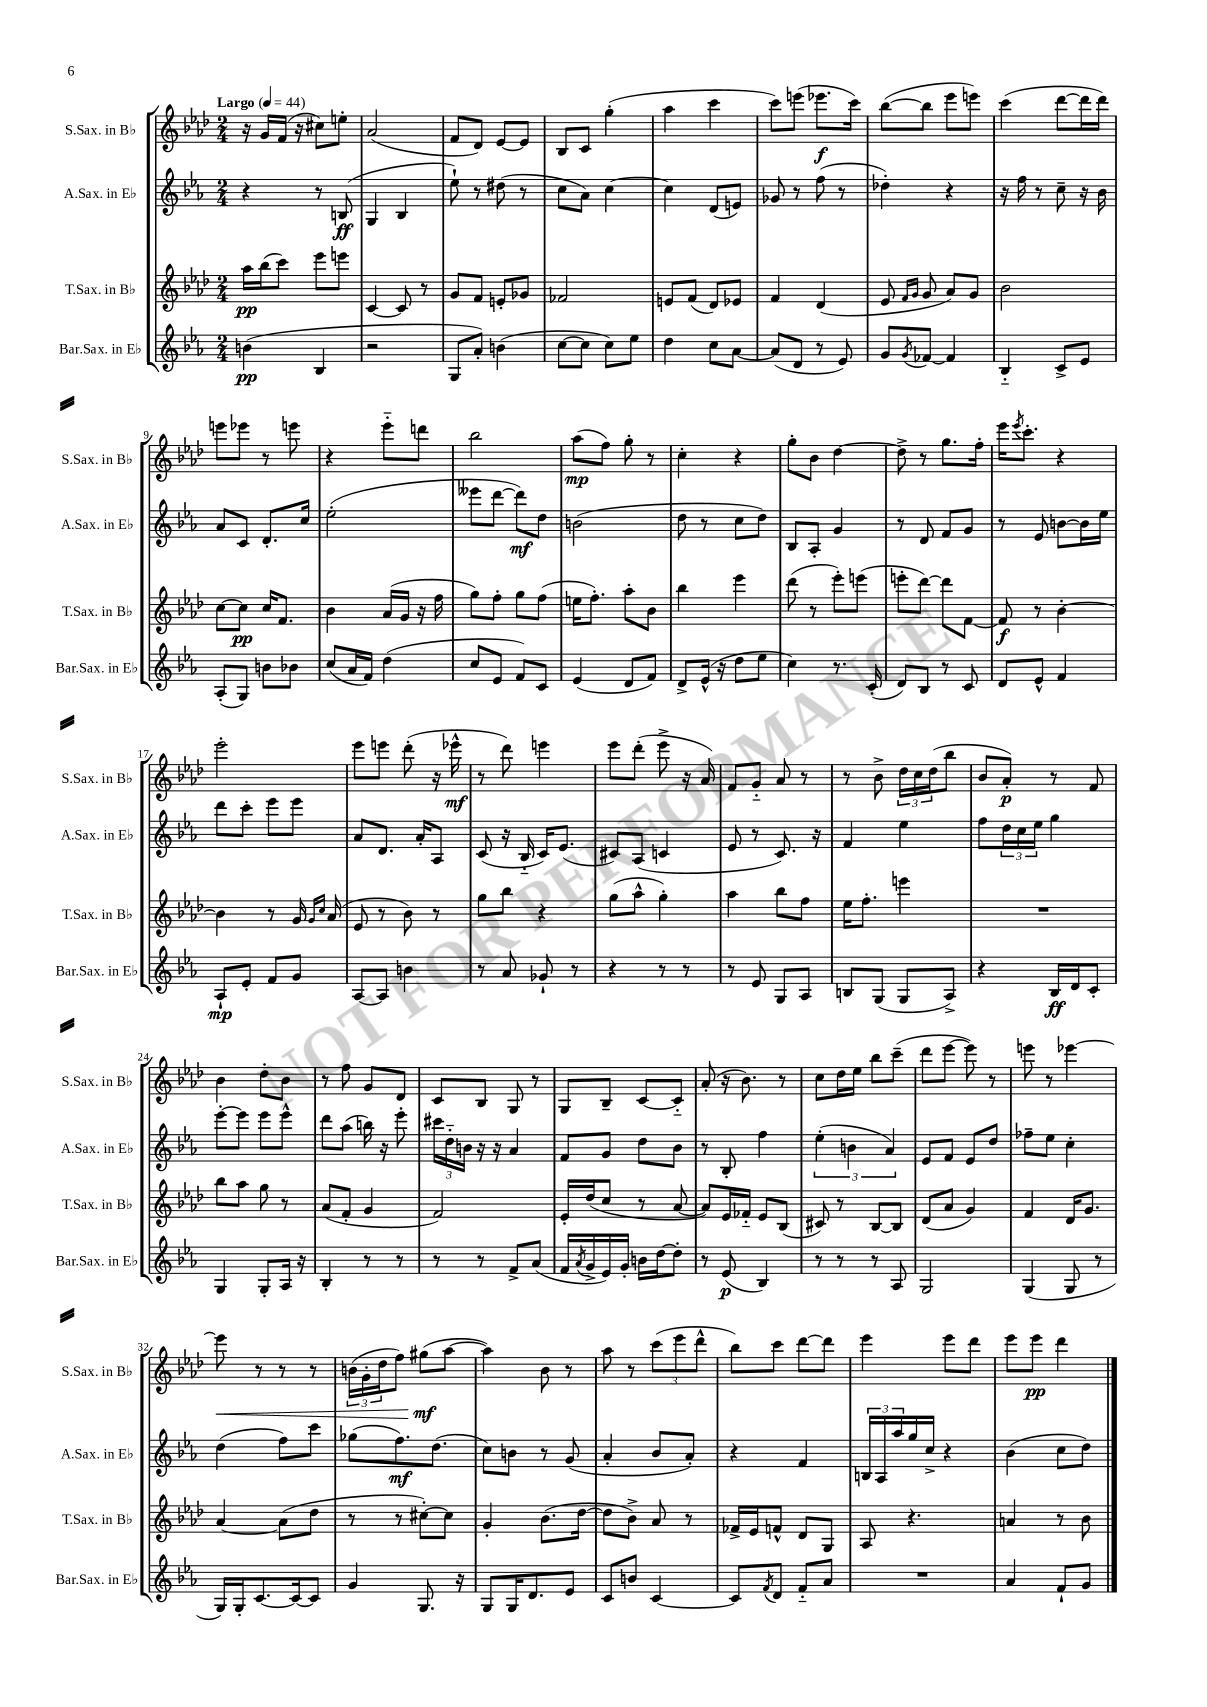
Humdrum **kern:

**kern	**dynam	**kern	**dynam	**kern	**dynam	**kern	**dynam
*part4	*part4	*part3	*part3	*part2	*part2	*part1	*part1
*staff4	*staff4	*staff3	*staff3	*staff2	*staff2	*staff1	*staff1
*I"Bar.Sax. in E♭	*	*I"T.Sax. in B♭	*	*I"A.Sax. in E♭	*	*I"S.Sax. in B♭	*
*I'Bar.Sax. in E♭	*	*I'T.Sax. in B♭	*	*I'A.Sax. in E♭	*	*I'S.Sax. in B♭	*
*clefG2	*	*clefG2	*	*clefG2	*	*clefG2	*
*k[b-e-a-]	*	*k[b-e-a-d-]	*	*k[b-e-a-]	*	*k[b-e-a-d-]	*
*M2/4	*	*M2/4	*	*M2/4	*	*M2/4	*
*MM44	*	*MM44	*	*MM44	*	*MM44	*
=1	=1	=1	=1	=1	=1	=1	=1
!	!	!	!	!	!	!LO:TX:a:B:t=Largo	!
(4bn\	pp	16aa-\LL	pp	4r	.	16r	.
.	.	(16bb-\J	.	.	.	16g/LL	.
.	.	8ccc\J)	.	.	.	(16f/JJ	.
.	.	.	.	.	.	16r	.
4B-/	.	8eee-\L	.	8r	.	8cc#X\L)	.
.	.	8eeen\J	.	(8Bn/	ff	8een'\J	.
=2	=2	=2	=2	=2	=2	=2	=2
2r	.	[4c/	.	4G/	.	(2a-/	.
.	.	8c/]	.	4B-/	.	.	.
.	.	8r	.	.	.	.	.
=3	=3	=3	=3	=3	=3	=3	=3
8G/L	.	8g/L	.	8ee-`\)	.	8f/L	.
8a-'/J)	.	8f/J	.	8r	.	8d-/J)	.
(4bn\	.	8en'/L	.	(8dd#X\	.	[8e-/L	.
.	.	8g-X/J	.	8r	.	8e-/J]	.
=4	=4	=4	=4	=4	=4	=4	=4
[8cc\L	.	2f-X/	.	8cc\L	.	8B-/L	.
8cc\J]	.	.	.	8a-\J)	.	8c/J	.
8cc\L)	.	.	.	[4cc\	.	(4gg'\	.
8ee-\J	.	.	.	.	.	.	.
=5	=5	=5	=5	=5	=5	=5	=5
4dd\	.	8en/L	.	4cc\]	.	4aa-\	.
.	.	(8f/J	.	.	.	.	.
8cc\L	.	8d-/L)	.	(8d/L	.	4ccc\	.
[8a-\J	.	8e-X/J	.	8en/J)	.	.	.
=6	=6	=6	=6	=6	=6	=6	=6
(8a-/L]	.	4f/	.	8g-X/	.	8ccc\L)	.
8d/J	.	.	.	8r	.	(8eeen\J	.
8r	.	(4d-/	.	(8ff\	.	8.eee-X\L	f
8e-/)	.	.	.	8r	.	.	.
.	.	.	.	.	.	16ccc\Jk)	.
=7	=7	=7	=7	=7	=7	=7	=7
8g/L	.	8e-/	.	4dd-X'\)	.	([8bb-\L	.
.	.	16qqf/LL	.	.	.	.	.
8qg/	.	16qqg/JJ	.	.	.	.	.
[8f-X/J	.	8g/	.	.	.	8bb-\J]	.
4f-/]	.	8a-/L)	.	4r	.	8eee-\L	.
.	.	8g/J	.	.	.	8eeen\J)	.
=8	=8	=8	=8	=8	=8	=8	=8
4B-/	.	2b-\	.	16r	.	(4ccc\	.
.	.	.	.	16ff\	.	.	.
.	.	.	.	8r	.	.	.
8c^/L	.	.	.	8cc~\	.	[8ddd-\L	.
8e-/J	.	.	.	16r	.	16ddd-\L]	.
.	.	.	.	16b-\	.	16ddd-\JJ)	.
!!LO:LB:g=z
=9	=9	=9	=9	=9	=9	=9	=9
(8A-'/L	.	[8cc\L	.	8a-/L	.	8eeen\L	.
8G/J)	.	8cc\J]	pp	8c/J	.	8eee-X\J	.
8bn\L	.	16cc/KL	.	8.d'/L	.	8r	.
.	.	8.f/J	.	.	.	.	.
8b-X\J	.	.	.	.	.	8eeen\	.
.	.	.	.	16cc/Jk	.	.	.
=10	=10	=10	=10	=10	=10	=10	=10
(8cc/L	.	4b-\	.	(2ee-'\	.	4r	.
16a-/L	.	.	.	.	.	.	.
16f/JJ)	.	.	.	.	.	.	.
(4dd\	.	(16a-/LL	.	.	.	8eee-\L	.
.	.	16g/JJ	.	.	.	.	.
.	.	16r	.	.	.	8dddn\J	.
.	.	16ff\	.	.	.	.	.
=11	=11	=11	=11	=11	=11	=11	=11
8cc/L	.	8gg\L)	.	8eee--X\L	.	2bb-\	.
8e-/J	.	8ff'\J	.	[8ddd\J	.	.	.
8f/L)	.	8gg\L	.	8ddd\L])	mf	.	.
8c/J	.	(8ff\J	.	8dd\J	.	.	.
=12	=12	=12	=12	=12	=12	=12	=12
(4e-/	.	16een\KL	.	(2bn\	.	(8aa-\L	mp
.	.	8.ff'\J)	.	.	.	.	.
.	.	.	.	.	.	8ff\J)	.
8d/L	.	8aa-'\L	.	.	.	8gg'\	.
8f/J)	.	8b-\J	.	.	.	8r	.
=13	=13	=13	=13	=13	=13	=13	=13
8d^/L	.	4bb-\	.	8dd\	.	4cc'\	.
(16e-^^/Jk	.	.	.	8r	.	.	.
16r	.	.	.	.	.	.	.
8dd\L	.	4eee-\	.	8cc\L	.	4r	.
8ee-\J	.	.	.	8dd\J)	.	.	.
=14	=14	=14	=14	=14	=14	=14	=14
4cc\)	.	(8ddd-\	.	8B-/L	.	8gg'\L	.
.	.	8r	.	8A-'/J	.	8b-\J	.
8.r	.	8eee-'\L)	.	4g/	.	[4dd-\	.
.	.	(8eeen\J	.	.	.	.	.
(16c'/	.	.	.	.	.	.	.
=15	=15	=15	=15	=15	=15	=15	=15
8d/L)	.	8eeen'\L	.	8r	.	8dd-^\]	.
8B-/J	.	[8ddd-\J)	.	8d/	.	8r	.
8r	.	8ddd-\L]	.	8f/L	.	8.gg\L	.
8c/	.	[8f\J	.	8g/J	.	.	.
.	.	.	.	.	.	16ff'\Jk	.
=16	=16	=16	=16	=16	=16	=16	=16
8d/L	.	8f/]	f	8r	.	16eee-\KL	.
.	.	.	.	.	.	8qeee-/	.
.	.	.	.	.	.	8.ccc'\J	.
8e-^^/J	.	8r	.	8e-/	.	.	.
4f/	.	[4b-'\	.	[8bn\L	.	4r	.
.	.	.	.	16b\L]	.	.	.
.	.	.	.	16ee-\JJ	.	.	.
!!LO:LB:g=z
=17	=17	=17	=17	=17	=17	=17	=17
8A-`/L	mp	4b-\]	.	8ddd\L	.	2eee-'\	.
8e-'/J	.	.	.	8ccc'\J	.	.	.
8f/L	.	8r	.	8eee-\L	.	.	.
8g/J	.	16g/	.	8eee-\J	.	.	.
.	.	16qqg/LL	.	.	.	.	.
.	.	16qqcc/JJ	.	.	.	.	.
.	.	(16a-/	.	.	.	.	.
=18	=18	=18	=18	=18	=18	=18	=18
[8A-/L	.	8e-/	.	8a-/L	.	8eee-\L	.
8A-/J]	.	8r	.	8.d/J	.	8eeen\J	.
4bn\	.	8b-\)	.	.	.	(8ddd-'\	.
.	.	.	.	16a-'/KL	.	.	.
.	.	8r	.	8A-/J	.	16r	.
.	.	.	.	.	.	16eee-X^^\	mf
=19	=19	=19	=19	=19	=19	=19	=19
8r	.	8gg\L	.	(8c/	.	8r	.
8a-/	.	8bb-\J	.	16r	.	8ddd-\)	.
.	.	.	.	16B-/	.	.	.
8g-X`/	.	4r	.	16c/KL)	.	4eeen\	.
.	.	.	.	(8.e-/J	.	.	.
8r	.	.	.	.	.	.	.
=20	=20	=20	=20	=20	=20	=20	=20
4r	.	(8gg\L	.	8c#X/L)	.	8eee-\L	.
.	.	8aa-^^\J	.	(8A-/J	.	(8ddd-'\J	.
8r	.	4gg'\)	.	4cn/	.	8eee-^\	.
8r	.	.	.	.	.	16r	.
.	.	.	.	.	.	16a-/)	.
=21	=21	=21	=21	=21	=21	=21	=21
8r	.	4aa-\	.	8e-/	.	8f/L	.
8e-/	.	.	.	8r	.	8g/J	.
8G/L	.	8bb-\L	.	8.c/)	.	8a-/	.
8A-/J	.	8ff\J	.	.	.	8r	.
.	.	.	.	16r	.	.	.
=22	=22	=22	=22	=22	=22	=22	=22
8Bn/L	.	16ee-\KL	.	4f/	.	8r	.
.	.	8.ff'\J	.	.	.	.	.
(8G/J	.	.	.	.	.	8b-^\	.
8G/L	.	4eeen\	.	4ee-\	.	24dd-\LL	.
.	.	.	.	.	.	24cc\	.
.	.	.	.	.	.	(24dd-\J	.
8A-^/J)	.	.	.	.	.	8bb-\J	.
=23	=23	=23	=23	=23	=23	=23	=23
4r	.	2r	.	8ff\L	.	8b-/L	.
.	.	.	.	24dd\L	.	8a-'/J)	p
.	.	.	.	24cc\	.	.	.
.	.	.	.	24ee-\JJ	.	.	.
16B-/LL	ff	.	.	4gg\	.	8r	.
16d/J	.	.	.	.	.	.	.
8c'/J	.	.	.	.	.	8f/	.
!!LO:LB:g=z
=24	=24	=24	=24	=24	=24	=24	=24
4G/	.	8bb-\L	.	[8eee-'\L	.	4b-\	.
.	.	8aa-\J	.	8eee-\J]	.	.	.
8G'/L	.	8gg\	.	8eee-\L	.	8dd-'\L	.
16A-/Jk	.	8r	.	8eee-^^\J	.	8b-\J	.
16r	.	.	.	.	.	.	.
=25	=25	=25	=25	=25	=25	=25	=25
4B-'/	.	(8a-/L	.	8ddd\L	.	8r	.
.	.	8f'/J	.	(8aa-\J	.	8ff\	.
8r	.	4g/	.	16bbn\)	.	8g/L	.
.	.	.	.	16r	.	.	.
8r	.	.	.	8eee-'\	.	8d-/J	.
=26	=26	=26	=26	=26	=26	=26	=26
8r	.	2f/)	.	24ccc#X\LL	.	8c/L	.
.	.	.	.	24dd\	.	.	.
.	.	.	.	24bn\JJ	.	.	.
8r	.	.	.	16r	.	8B-/J	.
.	.	.	.	16r	.	.	.
8f^/L	.	.	.	4a-/	.	8G/	.
(8a-/J	.	.	.	.	.	8r	.
=27	=27	=27	=27	=27	=27	=27	=27
16f/LL	.	16e-'/LL	.	8f/L	.	8G/L	.
8qa-/	.	.	.	.	.	.	.
16g^/	.	(16dd-/J	.	.	.	.	.
16e-/)	.	8cc/J	.	8g/J	.	8B-~/J	.
16g'/JJ	.	.	.	.	.	.	.
16bn\LL	.	8r	.	8dd\L	.	[8c/L	.
[16dd\J	.	.	.	.	.	.	.
8dd'\J]	.	[8a-/	.	8b-\J	.	8c/J]	.
=28	=28	=28	=28	=28	=28	=28	=28
8r	.	8a-/L])	.	8r	.	(8a-'/	.
(8e-/	p	16e-/L	.	8B-'/	.	16r	.
.	.	16f-X/JJ	.	.	.	8.b-\)	.
4B-/)	.	8e-/L	.	4ff\	.	.	.
.	.	(8B-/J	.	.	.	8r	.
=29	=29	=29	=29	=29	=29	=29	=29
8r	.	8c#X/)	.	(6ee-'\	.	8cc\L	.
8r	.	8r	.	.	.	16dd-\L	.
.	.	.	.	6bn\	.	.	.
.	.	.	.	.	.	16ee-\JJ	.
8r	.	[8B-/L	.	.	.	8bb-\L	.
.	.	.	.	6a-/)	.	.	.
8A-/	.	8B-/J]	.	.	.	(8ccc~\J	.
=30	=30	=30	=30	=30	=30	=30	=30
2G/	.	(8d-/L	.	8e-/L	.	8ddd-\L	.
.	.	8a-/J	.	8f/J	.	[8eee-\J	.
.	.	4g/)	.	8e-/L	.	8eee-\])	.
.	.	.	.	8dd/J	.	8r	.
=31	=31	=31	=31	=31	=31	=31	=31
(4G/	.	4f/	.	8ff-X~\L	.	8eeen\	.
.	.	.	.	8ee-\J	.	8r	.
8G/	.	16d-/KL	.	4cc'\	.	[4eee-X\	.
.	.	8.g/J	.	.	.	.	.
8r	.	.	.	.	.	.	.
!!LO:LB:g=z
=32	=32	=32	=32	=32	=32	=32	=32
!	!	!	!	!	!	!	!LO:HP:b
16G/LL)	.	[4a-/	.	(4dd\	.	8eee-\]	<
16G'/J	.	.	.	.	.	.	.
[8.c/	.	.	.	.	.	8r	.
.	.	(8a-\L]	.	8ff\L)	.	8r	.
16c/k_	.	.	.	.	.	.	.
8c/J]	.	8dd-\J	.	8ccc\J	.	8r	.
=33	=33	=33	=33	=33	=33	=33	=33
4g/	.	8r	.	(8gg-X\L	.	(24bn\LL	.
.	.	.	.	.	.	24g'\	.
.	.	.	.	.	.	24dd-\J	.
.	.	8r	.	8.ff\)	mf	8ff\J)	.
8.G/	.	[8cc#X'\L)	.	.	.	(8gg#X\L	mf
.	.	.	.	(8.dd\J	.	.	.
.	.	8cc#\J]	.	.	.	[8aa-\J	[
16r	.	.	.	.	.	.	.
=34	=34	=34	=34	=34	=34	=34	=34
8G/L	.	4g'/	.	8cc\L)	.	4aa-\])	.
16G/K	.	.	.	8bn\J	.	.	.
8.d/	.	.	.	.	.	.	.
.	.	(8.b-\L	.	8r	.	8b-\	.
8e-/J	.	.	.	(8g/	.	8r	.
.	.	[16dd-\Jk	.	.	.	.	.
=35	=35	=35	=35	=35	=35	=35	=35
8c/L	.	8dd-\L]	.	4a-'/	.	8aa-\	.
8bn/J	.	8b-^\J)	.	.	.	8r	.
[4c/	.	8a-/	.	8b-/L	.	(12ccc\L	.
.	.	.	.	.	.	12eee-\	.
.	.	8r	.	8a-'/J)	.	.	.
.	.	.	.	.	.	12ddd-^^\J	.
=36	=36	=36	=36	=36	=36	=36	=36
8c/L]	.	16f-X^/LL	.	4r	.	8bb-\L)	.
.	.	16e-/J	.	.	.	.	.
8qf/	.	.	.	.	.	.	.
8d/J	.	8fn^^/J	.	.	.	8ccc\J	.
8f/L	.	8d-/L	.	4f/	.	[8ddd-\L	.
8a-/J	.	8G/J	.	.	.	8ddd-\J]	.
=37	=37	=37	=37	=37	=37	=37	=37
2r	.	8A-/	.	24Bn/LL	.	4eee-\	.
.	.	.	.	24A-/	.	.	.
.	.	.	.	24aa-/	.	.	.
.	.	4.r	.	16gg/	.	.	.
.	.	.	.	16cc^/JJ	.	.	.
.	.	.	.	4r	.	8eee-\L	.
.	.	.	.	.	.	8ddd-\J	.
=38	=38	=38	=38	=38	=38	=38	=38
4a-/	.	4an/	.	(4b-\	.	8eee-\L	.
.	.	.	.	.	.	8eee-\J	pp
8f`/L	.	8r	.	8cc\L	.	4ddd-\	.
8g/J	.	8b-\	.	8dd\J)	.	.	.
==	==	==	==	==	==	==	==
*-	*-	*-	*-	*-	*-	*-	*-
